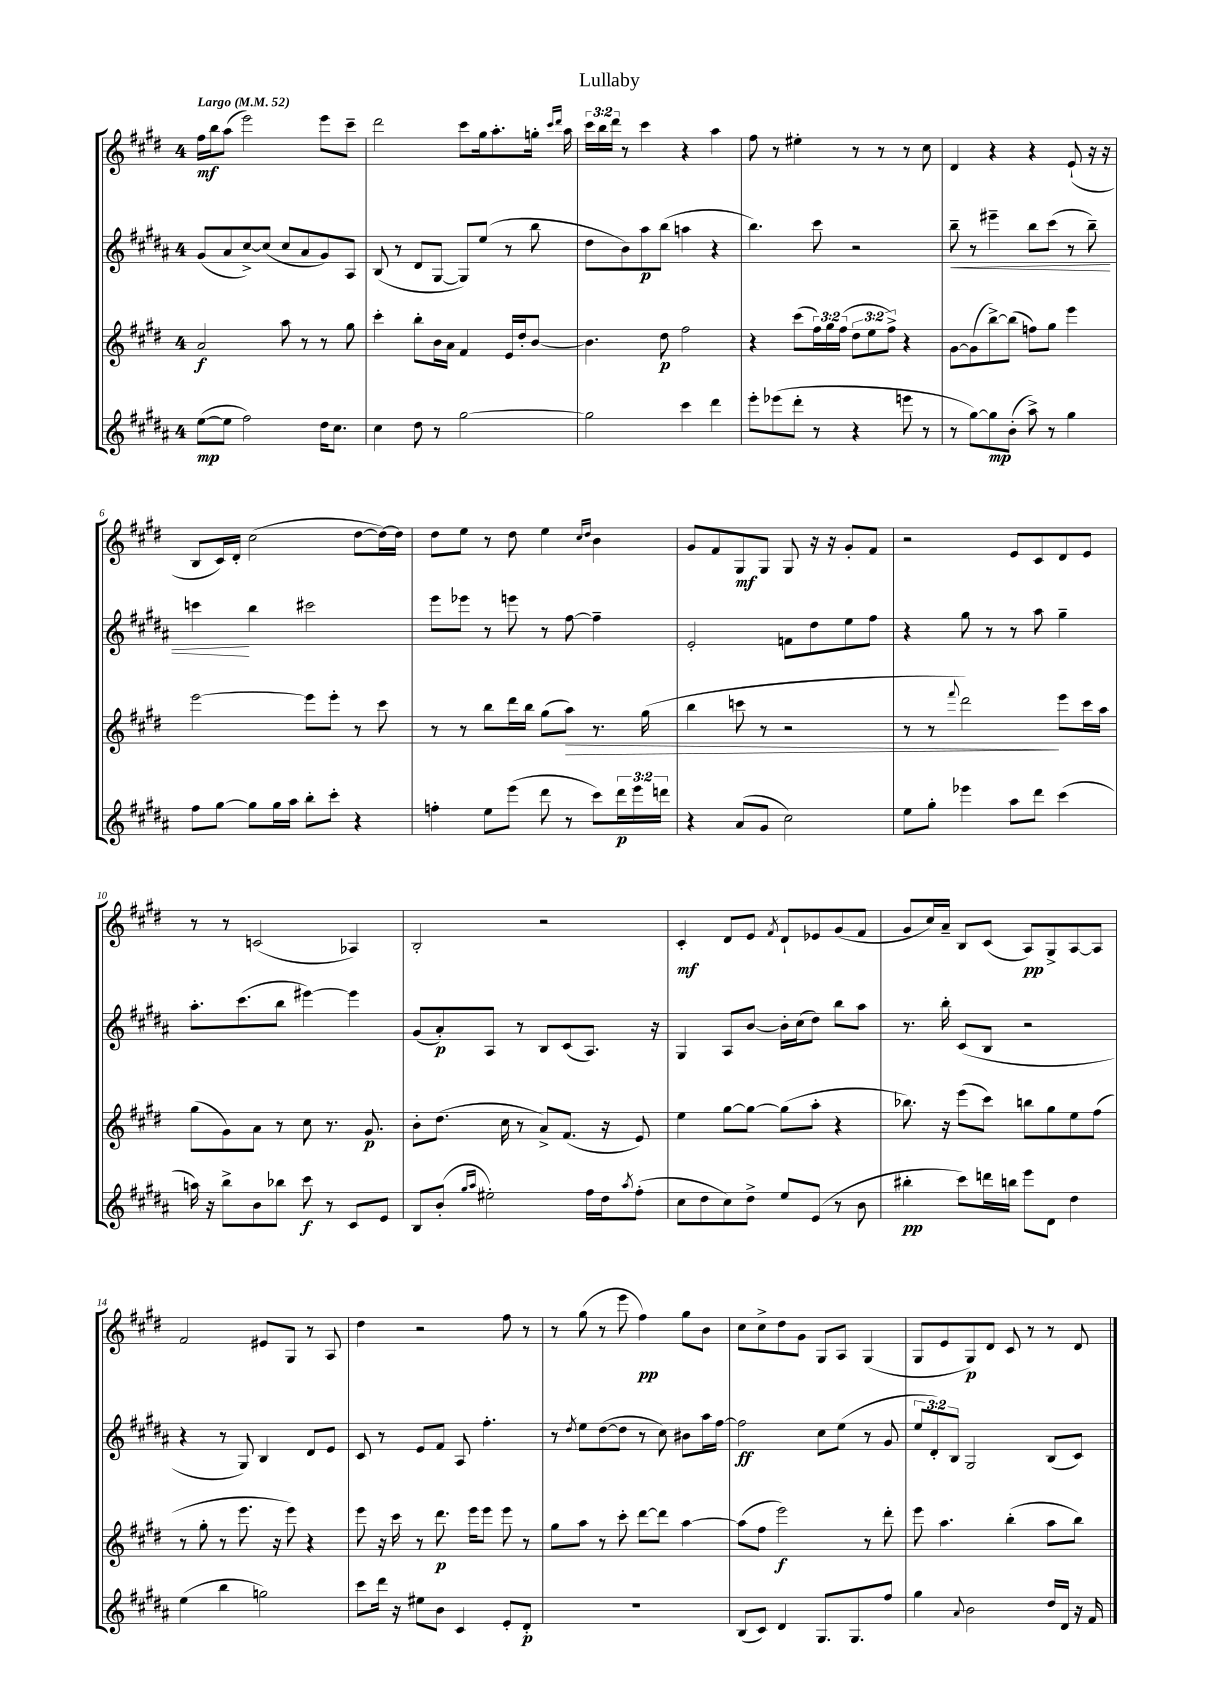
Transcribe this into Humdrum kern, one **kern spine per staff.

**kern	**dynam	**kern	**dynam	**kern	**dynam	**kern	**dynam
*part4	*part4	*part3	*part3	*part2	*part2	*part1	*part1
*staff4	*staff4	*staff3	*staff3	*staff2	*staff2	*staff1	*staff1
*clefG2	*	*clefG2	*	*clefG2	*	*clefG2	*
*k[f#c#g#d#a#]	*	*k[f#c#g#d#]	*	*k[f#c#g#d#a#]	*	*k[f#c#g#d#]	*
*M4/4	*	*M4/4	*	*M4/4	*	*M4/4	*
*MM52	*	*MM52	*	*MM52	*	*MM52	*
=1	=1	=1	=1	=1	=1	=1	=1
!	!	!	!	!	!	!LO:TX:a:B:t=Largo	!
([8ee\L	mp	2a/	f	(8g#/L	.	16ff#\LL	mf
.	.	.	.	.	.	16bb\J	.
8ee\J]	.	.	.	8a#/	.	(8aa\J	.
2ff#\)	.	.	.	[8cc#^/)	.	2eee\)	.
.	.	.	.	(8cc#/J]	.	.	.
.	.	8aa\	.	8cc#/L	.	.	.
.	.	8r	.	8a#/	.	.	.
16dd#\KL	.	8r	.	8g#/)	.	8eee\L	.
8.cc#\J	.	.	.	.	.	.	.
.	.	8gg#\	.	8A#/J	.	8ccc#~\J	.
=2	=2	=2	=2	=2	=2	=2	=2
4cc#\	.	4ccc#'\	.	(8B/	.	2ddd#\	.
.	.	.	.	8r	.	.	.
8dd#\	.	8bb'\L	.	8d#/L	.	.	.
8r	.	16b\L	.	[8G#/J	.	.	.
.	.	16a\JJ	.	.	.	.	.
[2gg#\	.	4f#/	.	8G#/L])	.	8ccc#\L	.
.	.	.	.	(8ee/J	.	16gg#\k	.
.	.	.	.	.	.	8.aa'\	.
.	.	16e/LL	.	8r	.	.	.
.	.	16dd#'/J	.	.	.	.	.
.	.	[8b/J	.	8bb\	.	16ggn'\Jk	.
.	.	.	.	.	.	16qqccc#/LL	.
.	.	.	.	.	.	16qqddd#/JJ	.
.	.	.	.	.	.	16aa\	.
=3	=3	=3	=3	=3	=3	=3	=3
2gg#\]	.	4.b\]	.	8dd#\L	.	24ccc#\LL	.
.	.	.	.	.	.	24bb\	.
.	.	.	.	.	.	24ddd#\JJ	.
.	.	.	.	8b\)	.	8r	.
.	.	.	.	8aa#\	p	4ccc#\	.
.	.	8dd#\	p	(8bb\J	.	.	.
4ccc#\	.	2ff#\	.	4aan\	.	4r	.
4ddd#\	.	.	.	4r	.	4aa\	.
=4	=4	=4	=4	=4	=4	=4	=4
8eee'\L	.	4r	.	4.bb\)	.	8ff#\	.
(8eee-X\	.	.	.	.	.	8r	.
8ddd#'\J	.	(8ccc#\L	.	.	.	4ee#X'\	.
8r	.	24ff#\L)	.	8ccc#\	.	.	.
.	.	24gg#\	.	.	.	.	.
.	.	(24ff#\JJ	.	.	.	.	.
4r	.	12dd#\L	.	2r	.	8r	.
.	.	12ee\	.	.	.	.	.
.	.	.	.	.	.	8r	.
.	.	12ff#^\J)	.	.	.	.	.
8eeen\	.	4r	.	.	.	8r	.
8r	.	.	.	.	.	8cc#\	.
=5	=5	=5	=5	=5	=5	=5	=5
!	!	!	!	!	!LO:HP:b	!	!
8r	.	[8g#\L	.	8bb~\	<	4d#/	.
[8gg#\L)	.	(8g#\]	.	8r	.	.	.
8gg#\]	mp	[8bb^\)	.	4eee#X~\	.	4r	.
(8b'\J	.	(8bb\J]	.	.	.	.	.
8aa#^\)	.	8ffn\L)	.	8bb\L	.	4r	.
8r	.	8gg#\J	.	(8ccc#\J	.	.	.
4gg#\	.	4eee\	.	8r	.	(8e`/	.
.	.	.	.	8bb~\)	.	16r	.
.	.	.	.	.	.	16r	.
!!LO:LB:g=z
=6	=6	=6	=6	=6	=6	=6	=6
8ff#\L	.	[2eee\	.	4cccn\	.	8B/L	.
[8gg#\J	.	.	.	.	.	16c#/L)	.
.	.	.	.	.	.	16d#'/JJ	.
8gg#\L]	.	.	.	4bb\	[	(2cc#\	.
16gg#\L	.	.	.	.	.	.	.
16aa#\JJ	.	.	.	.	.	.	.
8bb'\L	.	8eee\L]	.	2ccc#X\	.	.	.
8ccc#'\J	.	8eee'\J	.	.	.	.	.
4r	.	8r	.	.	.	[8dd#\L	.
.	.	8ccc#\	.	.	.	16dd#\L_)	.
.	.	.	.	.	.	16dd#\JJ]	.
=7	=7	=7	=7	=7	=7	=7	=7
4ffn'\	.	8r	.	8eee\L	.	8dd#\L	.
.	.	8r	.	8eee-X\J	.	8ee\J	.
8ee\L	.	8bb\L	.	8r	.	8r	.
(8eee\J	.	16ddd#\L	.	8eeen\	.	8dd#\	.
.	.	16bb\JJ	.	.	.	.	.
8ddd#\	.	(8gg#\L	.	8r	.	4ee\	.
!	!	!	!LO:HP:b	!	!	!	!
8r	.	8aa\J)	>	[8ff#\	.	.	.
.	.	.	.	.	.	16qqcc#/LL	.
.	.	.	.	.	.	16qqdd#/JJ	.
8ccc#\L)	.	8.r	.	4ff#~\]	.	4b\	.
24ddd#\L	p	.	.	.	.	.	.
24eee\	.	.	.	.	.	.	.
.	.	(16gg#\	.	.	.	.	.
24dddn\JJ	.	.	.	.	.	.	.
=8	=8	=8	=8	=8	=8	=8	=8
4r	.	4bb\	.	2e'/	.	8g#/L	.
.	.	.	.	.	.	8f#/	.
(8a#/L	.	8cccn\	.	.	.	8G#/	mf
8g#/J	.	8r	.	.	.	8G#/J	.
2cc#\)	.	2r	.	8fn\L	.	8G#/	.
.	.	.	.	8dd#\	.	16r	.
.	.	.	.	.	.	16r	.
.	.	.	.	8ee\	.	8g#'/L	.
.	.	.	.	8ff#\J	.	8f#/J	.
=9	=9	=9	=9	=9	=9	=9	=9
8ee\L	.	8r	.	4r	.	2r	.
8gg#'\J	.	8r	.	.	.	.	.
.	.	8qqfff#/	.	.	.	.	.
4eee-X\	.	2ddd#\)	.	8gg#\	.	.	.
.	.	.	.	8r	.	.	.
8aa#\L	.	.	.	8r	.	8e/L	.
8ddd#\J	.	.	.	8aa#\	.	8c#/	.
(4ccc#\	.	8eee\L	]	4gg#~\	.	8d#/	.
.	.	16ccc#\L	.	.	.	8e/J	.
.	.	16aa\JJ	.	.	.	.	.
!!LO:LB:g=z
=10	=10	=10	=10	=10	=10	=10	=10
16aan\)	.	(8gg#\L	.	8.aa#'\L	.	8r	.
16r	.	.	.	.	.	.	.
8bb^\L	.	8g#\)	.	.	.	8r	.
.	.	.	.	(8.ccc#\	.	.	.
8b\	.	8a\J	.	.	.	(2cn/	.
8bb-X\J	.	8r	.	8bb\J	.	.	.
8ccc#\	f	8cc#\	.	[4eee#X\)	.	.	.
8r	.	8.r	.	.	.	.	.
8c#/L	.	.	.	4eee#\]	.	4A-X/)	.
.	.	8.g#/	p	.	.	.	.
8e/J	.	.	.	.	.	.	.
=11	=11	=11	=11	=11	=11	=11	=11
8B/L	.	8b'\L	.	(8g#/L	.	2B'/	.
(8b'/J	.	(8.dd#\J	.	8a#'/)	p	.	.
16qqgg#/LL	.	.	.	.	.	.	.
16qqaa#/JJ	.	.	.	.	.	.	.
2ee#X'\)	.	.	.	8A#/J	.	.	.
.	.	16cc#\	.	.	.	.	.
.	.	8r	.	8r	.	.	.
.	.	8a^/L)	.	8B/L	.	2r	.
.	.	(8.f#/J	.	(8c#/	.	.	.
16ff#\LL	.	.	.	8.A#/J)	.	.	.
16dd#\J	.	16r	.	.	.	.	.
8qaa#/	.	.	.	.	.	.	.
(8ff#'\J	.	8e/)	.	.	.	.	.
.	.	.	.	16r	.	.	.
=12	=12	=12	=12	=12	=12	=12	=12
8cc#\L	.	4ee\	.	4G#/	.	4c#'/	mf
8dd#\	.	.	.	.	.	.	.
8cc#\)	.	[8gg#\L	.	8A#/L	.	8d#/L	.
8dd#^\J	.	8gg#\J_	.	[8b/J	.	8e/J	.
.	.	.	.	.	.	8qf#/	.
8ee/L	.	(8gg#\L]	.	16b'\LL]	.	8d#`/L	.
.	.	.	.	(16cc#\J	.	.	.
(8e/J	.	8aa'\J	.	8dd#\J)	.	8e-X/	.
8r	.	4r	.	8bb\L	.	(8g#/	.
8b\	.	.	.	8aa#\J	.	8f#/J	.
=13	=13	=13	=13	=13	=13	=13	=13
4bb#X'\	pp	8.bb-X\)	.	8.r	.	8g#/L	.
.	.	.	.	.	.	16cc#/L)	.
.	.	16r	.	16bb'\	.	16a~/JJ	.
8ccc#\L)	.	(8eee\L	.	(8c#/L	.	8B/L	.
16dddn\L	.	8ccc#\J)	.	8B/J	.	(8c#/J	.
16bbn\JJ	.	.	.	.	.	.	.
8eee\L	.	8bbn\L	.	2r	.	8A/L)	pp
8d#\J	.	8gg#\	.	.	.	8G#^/	.
4dd#\	.	8ee\	.	.	.	[8A/	.
.	.	(8ff#\J	.	.	.	8A/J]	.
!!LO:LB:g=z
=14	=14	=14	=14	=14	=14	=14	=14
(4ee\	.	8r	.	4r	.	2f#/	.
.	.	8gg#'\	.	.	.	.	.
4bb\	.	8r	.	8r	.	.	.
.	.	8.eee\	.	8G#/)	.	.	.
2ggn\)	.	.	.	4B/	.	8e#X/L	.
.	.	16r	.	.	.	.	.
.	.	8eee\)	.	.	.	8G#/J	.
.	.	4r	.	8d#/L	.	8r	.
.	.	.	.	8e/J	.	8A/	.
=15	=15	=15	=15	=15	=15	=15	=15
8ccc#\L	.	8eee\	.	8c#/	.	4dd#\	.
16ddd#\Jk	.	16r	.	8r	.	.	.
16r	.	16ccc#\	.	.	.	.	.
8ee#X\L	.	8r	.	8e/L	.	2r	.
8b\J	.	8.ddd#\	p	8f#/J	.	.	.
4c#/	.	.	.	8A#/	.	.	.
.	.	16eee\KL	.	.	.	.	.
.	.	8eee\J	.	4.ff#'\	.	.	.
8e'/L	.	8eee\	.	.	.	8ff#\	.
8d#'/J	p	8r	.	.	.	8r	.
=16	=16	=16	=16	=16	=16	=16	=16
1r	.	8gg#\L	.	8r	.	8r	.
.	.	.	.	8qdd#/	.	.	.
.	.	8aa\J	.	8ee\L	.	(8gg#\	.
.	.	8r	.	([8dd#\	.	8r	.
.	.	8ccc#'\	.	8dd#\J]	.	8eee\	.
.	.	[8ddd#\L	.	8r	.	4ff#\)	pp
.	.	8ddd#\J]	.	8cc#\)	.	.	.
.	.	[4aa\	.	8b#X\L	.	8gg#\L	.
.	.	.	.	16aa#\L	.	8b\J	.
.	.	.	.	[16ff#\JJ	.	.	.
=17	=17	=17	=17	=17	=17	=17	=17
(8B/L	.	(8aa\L]	.	2ff#\]	ff	8cc#\L	.
8c#/J)	.	8ff#\J	.	.	.	8cc#^\	.
4d#/	.	2eee\)	f	.	.	8dd#\	.
.	.	.	.	.	.	8g#\J	.
8.G#/L	.	.	.	8cc#\L	.	8G#/L	.
.	.	.	.	(8ee\J	.	8A/J	.
8.G#/	.	.	.	.	.	.	.
.	.	8r	.	8r	.	(4G#/	.
8ff#/J	.	8ddd#'\	.	8g#/	.	.	.
=18	=18	=18	=18	=18	=18	=18	=18
4gg#\	.	8eee\	.	12ee/L	.	8G#/L	.
.	.	.	.	12d#'/)	.	.	.
.	.	4.aa\	.	.	.	8e/	.
.	.	.	.	12B/J	.	.	.
8qqa#/	.	.	.	.	.	.	.
2b\	.	.	.	2G#/	.	8G#/)	p
.	.	.	.	.	.	8d#/J	.
.	.	(4bb'\	.	.	.	8c#/	.
.	.	.	.	.	.	8r	.
16dd#/LL	.	8aa\L	.	(8B/L	.	8r	.
16d#/JJ	.	.	.	.	.	.	.
16r	.	8bb\J)	.	8c#/J)	.	8d#/	.
16f#/	.	.	.	.	.	.	.
==	==	==	==	==	==	==	==
*-	*-	*-	*-	*-	*-	*-	*-
